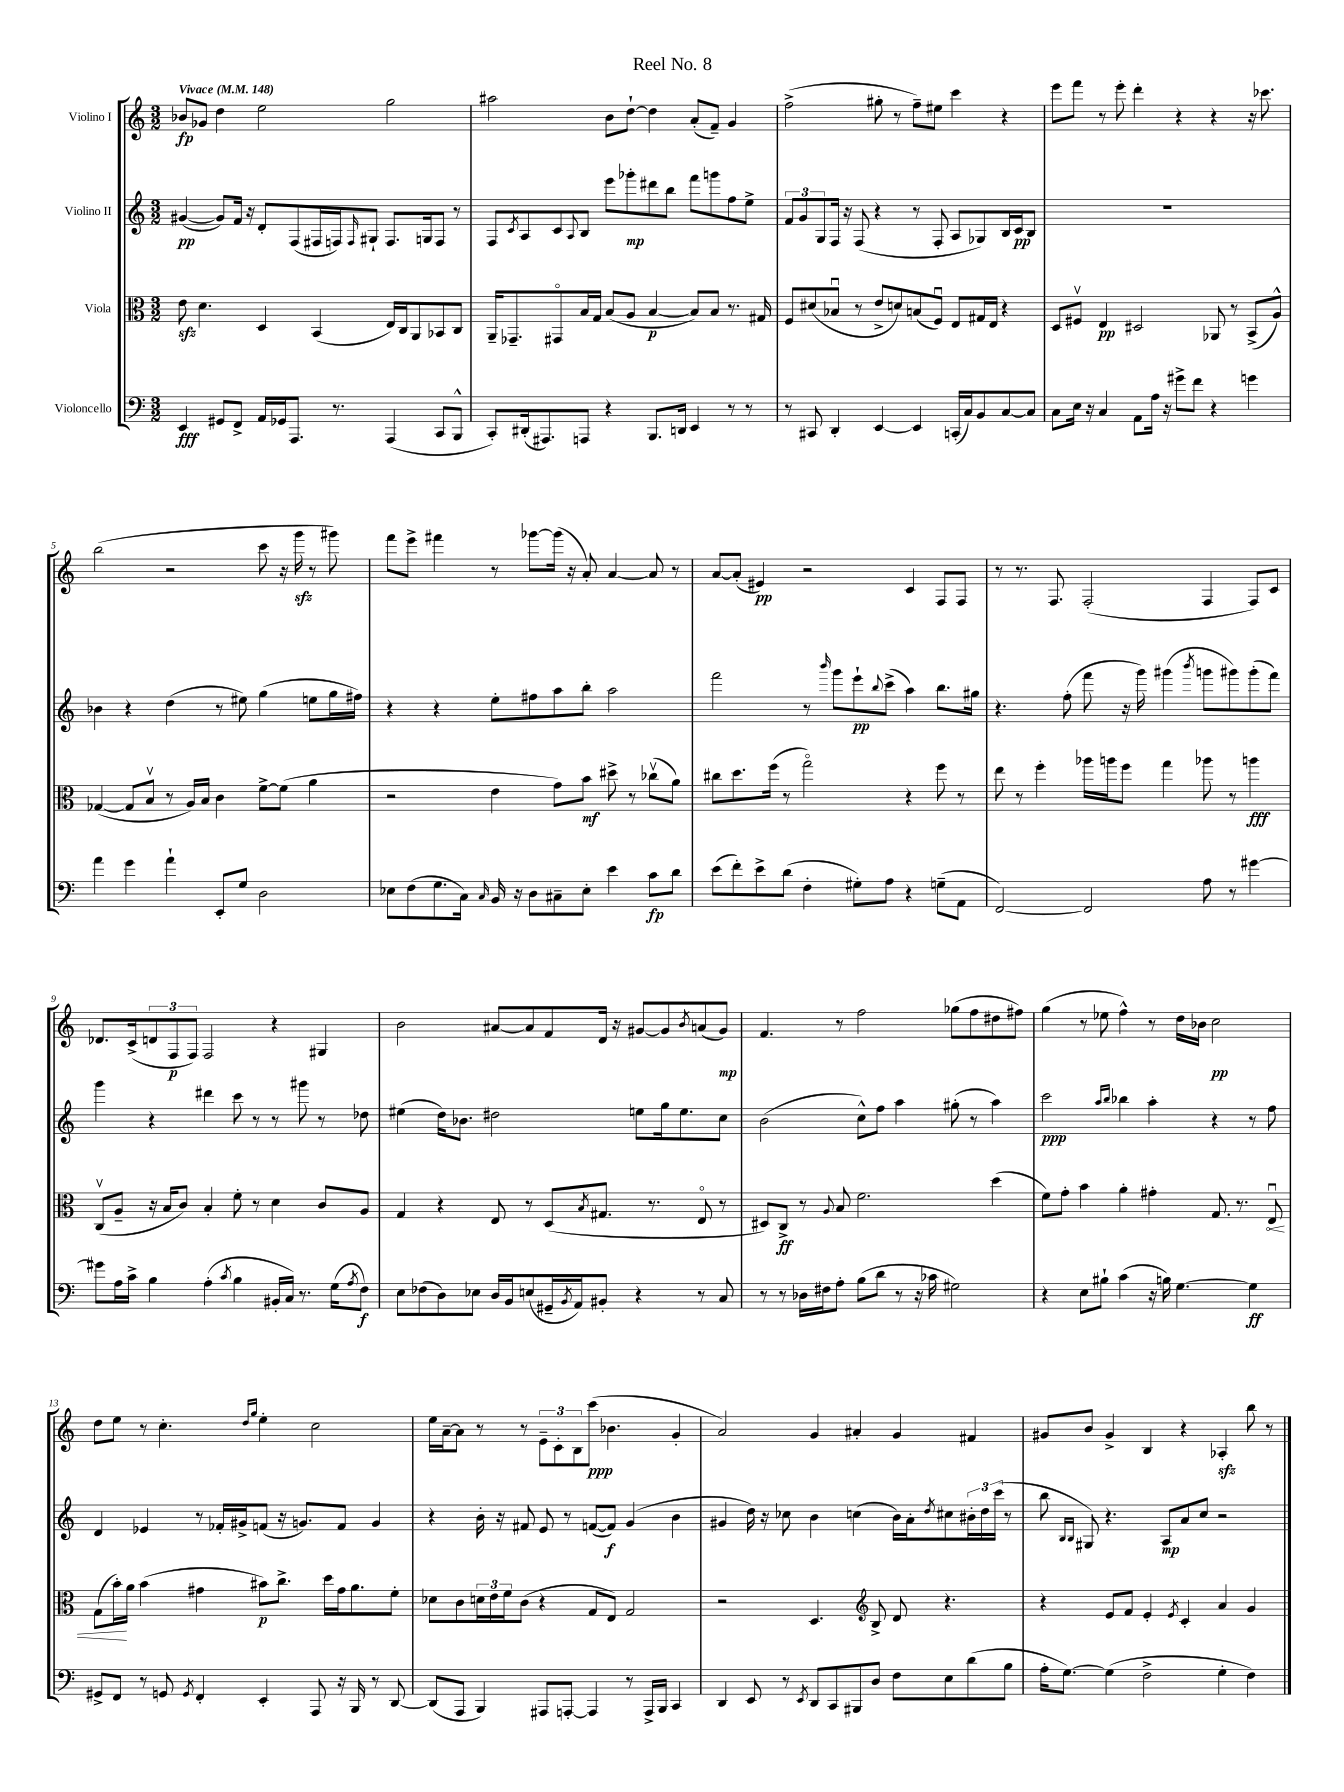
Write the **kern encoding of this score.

**kern	**dynam	**kern	**dynam	**kern	**dynam	**kern	**dynam
*part4	*part4	*part3	*part3	*part2	*part2	*part1	*part1
*staff4	*staff4	*staff3	*staff3	*staff2	*staff2	*staff1	*staff1
*I"Violoncello	*	*I"Viola	*	*I"Violino II	*	*I"Violino I	*
*clefF4	*	*clefC3	*	*clefG2	*	*clefG2	*
*k[]	*	*k[]	*	*k[]	*	*k[]	*
*M3/2	*	*M3/2	*	*M3/2	*	*M3/2	*
*MM148	*	*MM148	*	*MM148	*	*MM148	*
=1	=1	=1	=1	=1	=1	=1	=1
!	!	!	!	!	!	!LO:TX:a:B:t=Vivace	!
4EE/	fff	8ezz\	.	([4g#X/	pp	8b-X/L	fp
.	.	4.d\	.	.	.	8g-X/J	.
8GG#X/L	.	.	.	8g#/L])	.	4dd\	.
8FF^/J	.	.	.	16f/Jk	.	.	.
.	.	.	.	16r	.	.	.
16AA/LL	.	4D/	.	8d'/L	.	2ee\	.
16GG-X/J	.	.	.	.	.	.	.
8.AAA/J	.	.	.	(8F/	.	.	.
.	.	(4BB/	.	16F#X/L	.	.	.
8.r	.	.	.	16Fn/J)	.	.	.
.	.	.	.	16qqF/	.	.	.
.	.	.	.	8G#X`/J	.	.	.
(4AAA/	.	16E/LL)	.	8.F/L	.	2gg\	.
.	.	16C/J	.	.	.	.	.
.	.	8AA/	.	.	.	.	.
.	.	.	.	16Gn/k	.	.	.
8CC/L	.	8BB-X/	.	8F/J	.	.	.
8BBB^^/J	.	8C/J	.	8r	.	.	.
=2	=2	=2	=2	=2	=2	=2	=2
8CC'/L)	.	16AA~/KL	.	8F/L	.	2aa#X\	.
.	.	8.GG-X~/	.	.	.	.	.
.	.	.	.	8qc/	.	.	.
(16DD#X'/k	.	.	.	8A/	.	.	.
8.AAA#X/)	.	.	.	.	.	.	.
.	.	8GG#X/	.	8c/	.	.	.
.	.	.	.	8qqA/	.	.	.
8AAAn/J	.	16B/L	.	8B/J	.	.	.
.	.	16G/JJ	.	.	.	.	.
4r	.	(8B/L	.	8eee\L	.	8b\L	.
.	.	8A/J	.	8ggg-X'\	mp	[8dd`\J	.
8.BBB/L	.	[4B/	p	8ddd#X\	.	4dd\]	.
.	.	.	.	8bb\J	.	.	.
16DDn/Jk	.	.	.	.	.	.	.
4EE/	.	8B/L])	.	8fff\L	.	(8a'/L	.
.	.	8B/J	.	8gggn\	.	8f~/J)	.
8r	.	8.r	.	8ff\	.	4g/	.
8r	.	.	.	8ee^\J	.	.	.
.	.	16G#X/	.	.	.	.	.
=3	=3	=3	=3	=3	=3	=3	=3
8r	.	8F/L	.	12f/L	.	(2ff^\	.
.	.	.	.	12g/	.	.	.
8CC#X/	.	(8d#X/	.	.	.	.	.
.	.	.	.	12G/	.	.	.
4DD'/	.	8B-Xu/J	.	16F/Jk	.	.	.
.	.	.	.	16r	.	.	.
.	.	8r	.	(8F/	.	.	.
[4EE/	.	8e^/L	.	4r	.	8gg#X'\	.
.	.	8dn/)	.	.	.	8r	.
4EE/]	.	(8Bn/	.	8r	.	8ff~\L)	.
.	.	8Fu/J)	.	8F'/	.	8ee#X\J	.
(16CCn'/LL	.	8E/L	.	8A/L	.	4ccc\	.
16C/J)	.	.	.	.	.	.	.
8BB/	.	16G#X/L	.	8G-X/)	.	.	.
.	.	16E/JJ	.	.	.	.	.
[8C/	.	4r	.	16B/L	.	4r	.
.	.	.	.	16c/J	pp	.	.
8C/J]	.	.	.	8B/J	.	.	.
=4	=4	=4	=4	=4	=4	=4	=4
8C\L	.	8D/L	.	1.r	.	8eee\L	.
16E\Jk	.	8F#Xv/J	.	.	.	8fff\J	.
16r	.	.	.	.	.	.	.
4C/	.	4E/	pp	.	.	8r	.
.	.	.	.	.	.	8eee'\	.
8AA\L	.	2D#X/	.	.	.	4ddd'\	.
16A\Jk	.	.	.	.	.	.	.
16r	.	.	.	.	.	.	.
8g#X^\L	.	.	.	.	.	4r	.
8f\J	.	.	.	.	.	.	.
4r	.	8AA-X/	.	.	.	4r	.
.	.	8r	.	.	.	.	.
4gn\	.	(8BB^/L	.	.	.	16r	.
.	.	.	.	.	.	8.ccc-X\	.
.	.	8A^^/J)	.	.	.	.	.
!!LO:LB:g=z
=5	=5	=5	=5	=5	=5	=5	=5
4a\	.	([4G-X/	.	4b-X\	.	(2bb\	.
4g\	.	8G-/L]	.	4r	.	.	.
.	.	8Bv/J	.	.	.	.	.
4a`\	.	8r	.	(4dd\	.	2r	.
.	.	16A/LL)	.	.	.	.	.
.	.	16B/JJ	.	.	.	.	.
8EE'/L	.	4c\	.	8r	.	.	.
8G/J	.	.	.	8ee#X\)	.	.	.
2D\	.	[8f^\L	.	(4gg\	.	8ccc\	.
.	.	(8f\J]	.	.	.	16r	.
.	.	.	.	.	.	16gggzz\	.
.	.	4a\	.	8een\L	.	8r	.
.	.	.	.	16gg\L	.	8ggg#X\)	.
.	.	.	.	16ff#X\JJ)	.	.	.
=6	=6	=6	=6	=6	=6	=6	=6
8E-X\L	.	2r	.	4r	.	8fff\L	.
(8F\	.	.	.	.	.	8eee^\J	.
8.G\	.	.	.	4r	.	4fff#X\	.
16C\Jk)	.	.	.	.	.	.	.
16qqC/	.	.	.	.	.	.	.
16BB/	.	4e\	.	8ee'\L	.	8r	.
16r	.	.	.	.	.	.	.
8D\L	.	.	.	8ff#X\	.	[8ggg-X\L	.
8C#X~\	.	8g\L)	.	8aa\	.	(16ggg-\Jk]	.
.	.	.	.	.	.	16r	.
8E-'\J	.	8b\J	mf	8bb'\J	.	8a'/)	.
4e\	.	8dd#X^\	.	2aa\	.	[4a/	.
.	.	8r	.	.	.	.	.
8c\L	fp	(8cc-Xv\L	.	.	.	8a/]	.
8d\J	.	8a\J)	.	.	.	8r	.
=7	=7	=7	=7	=7	=7	=7	=7
(8e\L	.	8cc#X\L	.	2fff\	.	[8a/L	.
8f'\)	.	8.dd\	.	.	.	(8a'/J]	.
8e^\	.	.	.	.	.	4e#X/)	pp
.	.	(16ff\Jk	.	.	.	.	.
(8d\J	.	8r	.	.	.	.	.
4F'\	.	2gg\)	.	8r	.	2r	.
.	.	.	.	16qqbbb/	.	.	.
.	.	.	.	8ggg\L	.	.	.
8G#X'\L)	.	.	.	8eee`\	pp	.	.
.	.	.	.	8qqbb/	.	.	.
8A\J	.	.	.	(8ccc^\J	.	.	.
4r	.	4r	.	4aa\)	.	4c/	.
(8Gn~\L	.	8ff\	.	8.bb\L	.	8F/L	.
8AA\J	.	8r	.	.	.	8F/J	.
.	.	.	.	16gg#X\Jk	.	.	.
=8	=8	=8	=8	=8	=8	=8	=8
[2FF/)	.	8ee\	.	4.r	.	8r	.
.	.	8r	.	.	.	8.r	.
.	.	4ff'\	.	.	.	.	.
.	.	.	.	.	.	8.F/	.
.	.	.	.	(8ff'\	.	.	.
2FF/]	.	16aa-X\LL	.	8fff\	.	(2F'/	.
.	.	16aan\J	.	.	.	.	.
.	.	8ff\J	.	16r	.	.	.
.	.	.	.	16ggg\)	.	.	.
.	.	4gg\	.	(4ggg#X\	.	.	.
.	.	.	.	8qbbb/	.	.	.
8A\	.	8aa-X\	.	8gggn\L	.	4F/	.
8r	.	8r	.	8ggg#X\)	.	.	.
[4g#X\	.	4aan\	fff	(8ggg#'\	.	8F/L)	.
.	.	.	.	8fff\J)	.	8c/J	.
!!LO:LB:g=z
=9	=9	=9	=9	=9	=9	=9	=9
8g#X\L]	.	(8Cv/L	.	4ggg\	.	8.d-X/L	.
16A\L	.	8A~/J	.	.	.	.	.
16c^\JJ	.	.	.	.	.	(16c^/k	.
4B\	.	16r	.	4r	.	12dn/	.
.	.	16B/KL	.	.	.	.	.
.	.	.	.	.	.	12F/	p
.	.	8c/J)	.	.	.	.	.
.	.	.	.	.	.	12F/J)	.
(4A'\	.	4B'/	.	4ddd#X\	.	2F/	.
8qc/	.	.	.	.	.	.	.
4B\	.	8f'\	.	8ccc\	.	.	.
.	.	8r	.	8r	.	.	.
16BB#X'/LL	.	4d\	.	8r	.	4r	.
16C/JJ)	.	.	.	.	.	.	.
8.r	.	.	.	8ggg#X\	.	.	.
.	.	8c/L	.	8r	.	4G#X/	.
(16G\KL	.	.	.	.	.	.	.
8qA/	.	.	.	.	.	.	.
8F\J)	f	8A/J	.	8dd-X\	.	.	.
=10	=10	=10	=10	=10	=10	=10	=10
8E\L	.	4G/	.	(4ee#X\	.	2b\	.
(8F-X\	.	.	.	.	.	.	.
8D\)	.	4r	.	16dd\KL)	.	.	.
.	.	.	.	8.b-X\J	.	.	.
8E-X\J	.	.	.	.	.	.	.
16D/LL	.	8E/	.	2dd#X\	.	[8a#X/L	.
16BB/J	.	.	.	.	.	.	.
(8En/	.	8r	.	.	.	8a#/]	.
16GG#X~/L	.	(8D/L	.	.	.	8f/	.
8qBB/	.	.	.	.	.	.	.
16AA/J)	.	.	.	.	.	.	.
.	.	8qB/	.	.	.	.	.
8BB#X'/J	.	8.G#X/J	.	.	.	16d/Jk	.
.	.	.	.	.	.	16r	.
4r	.	.	.	8een\L	.	[8g#X/L	.
.	.	8.r	.	.	.	.	.
.	.	.	.	16gg\k	.	8g#/]	.
.	.	.	.	8.ee\	.	.	.
.	.	.	.	.	.	8qb/	.
8r	.	8E/	.	.	.	(8an/	.
8C/	.	8r	.	8cc\J	.	8g#/J)	mp
=11	=11	=11	=11	=11	=11	=11	=11
8r	.	8D#X/L)	.	(2b\	.	4.f/	.
8r	.	8C^/J	ff	.	.	.	.
16D-X\LL	.	8r	.	.	.	.	.
16F#X\J	.	.	.	.	.	.	.
.	.	8qqA/	.	.	.	.	.
8A'\J	.	8B/	.	.	.	8r	.
(8B\L	.	2.f\	.	8cc^^\L)	.	2ff\	.
8d\J	.	.	.	8ff\J	.	.	.
8r	.	.	.	4aa\	.	.	.
16r	.	.	.	.	.	.	.
16c-X\	.	.	.	.	.	.	.
2G#X\)	.	.	.	(8gg#X'\	.	(8gg-X\L	.
.	.	.	.	8r	.	8ff\	.
.	.	(4dd\	.	4aa\)	.	8dd#X\	.
.	.	.	.	.	.	8ff#X\J)	.
=12	=12	=12	=12	=12	=12	=12	=12
4r	.	8f\L)	.	2ccc\	ppp	(4gg\	.
.	.	8g'\J	.	.	.	.	.
8E\L	.	4b\	.	.	.	8r	.
8B#X`\J	.	.	.	.	.	8ee-X\	.
.	.	.	.	16qqaa/LL	.	.	.
.	.	.	.	16qqbb/JJ	.	.	.
(4c\	.	4a'\	.	4bb-X\	.	4ff^^\)	.
16r	.	4g#X'\	.	4aa'\	.	8r	.
16Bn\)	.	.	.	.	.	.	.
[4.G\	.	.	.	.	.	16dd\LL	.
.	.	.	.	.	.	16b-X\JJ	.
.	.	8.G/	.	4r	.	2cc\	pp
.	.	8.r	.	.	.	.	.
4G\]	ff	.	.	8r	.	.	.
!	!	!	!LO:HP:b	!	!	!	!
.	.	8Eu/	<	8ff\	.	.	.
!!LO:LB:g=z
=13	=13	=13	=13	=13	=13	=13	=13
8GG#X^/L	.	(8G\L	.	4d/	.	8dd\L	.
8FF/J	.	16b'\L)	.	.	.	8ee\J	.
.	.	16a\JJ	[	.	.	.	.
8r	.	(4b\	.	4e-X/	.	8r	.
8GGn/	.	.	.	.	.	4.cc'\	.
8qGG/	.	.	.	.	.	.	.
4FF'/	.	4g#X\	.	8r	.	.	.
.	.	.	.	16f-X'/LL	.	.	.
.	.	.	.	16g#X^/J	.	.	.
.	.	.	.	.	.	16qqdd/LL	.
.	.	.	.	.	.	16qqgg/JJ	.
4EE'/	.	8b#X\L)	p	(8fn/J	.	4ee'\	.
.	.	8.cc^\J	.	16r	.	.	.
.	.	.	.	8.gn/L)	.	.	.
8AAA/	.	.	.	.	.	2cc\	.
.	.	16dd\LL	.	.	.	.	.
16r	.	16g#\J	.	8f/J	.	.	.
16BBB/	.	8.a\	.	.	.	.	.
8r	.	.	.	4g/	.	.	.
[8DD/	.	8f'\J	.	.	.	.	.
=14	=14	=14	=14	=14	=14	=14	=14
(8DD/L]	.	8d-X\L	.	4r	.	16ee\LL	.
.	.	.	.	.	.	[16a~\J	.
8AAA/J	.	8c\	.	.	.	8a\J]	.
4BBB/)	.	24dn\L	.	16b'\	.	8r	.
.	.	24e\	.	.	.	.	.
.	.	.	.	16r	.	.	.
.	.	24f\J	.	.	.	.	.
.	.	(8c\J	.	8f#X/	.	8r	.
8AAA#X/L	.	4r	.	8e/	.	12e~\L	.
.	.	.	.	.	.	12c'\	.
[8AAAn'/J	.	.	.	8r	.	.	.
.	.	.	.	.	.	12B\	.
4AAA/]	.	8G/L	.	([8fn/L	.	(8ccc\J	ppp
.	.	8E/J)	.	8f/J])	f	4.b-X\	.
8r	.	2G/	.	(4g/	.	.	.
16AAA^/LL	.	.	.	.	.	.	.
16BBB/JJ	.	.	.	.	.	.	.
4CC/	.	.	.	4b\	.	4g'/	.
=15	=15	=15	=15	=15	=15	=15	=15
4DD/	.	2r	.	4g#X/	.	2a/)	.
8EE/	.	.	.	16dd\)	.	.	.
.	.	.	.	16r	.	.	.
8r	.	.	.	8cc-X\	.	.	.
8qEE/	.	.	.	.	.	.	.
8DD/L	.	4.D/	.	4b\	.	4g/	.
8CC/	.	.	.	.	.	.	.
8BBB#X/	.	.	.	(4ccn\	.	4a#X'/	.
*	*	*clefG2	*	*	*	*	*
8D/J	.	8B^/	.	.	.	.	.
8F\L	.	8d/	.	16b\LL)	.	4g/	.
.	.	.	.	16a'\J	.	.	.
.	.	.	.	8qdd/	.	.	.
8E\	.	4.r	.	8cc#X\	.	.	.
(8d\	.	.	.	24b#X'\L	.	4f#X/	.
.	.	.	.	24dd\	.	.	.
.	.	.	.	(24ccc\JJ	.	.	.
8B\J	.	.	.	8r	.	.	.
=16	=16	=16	=16	=16	=16	=16	=16
16A'\KL	.	4r	.	8bb\	.	8g#X/L	.
[8.G\J)	.	.	.	.	.	.	.
.	.	.	.	16qqB/LL	.	.	.
.	.	.	.	16qqB/JJ	.	.	.
.	.	.	.	8G#X/)	.	8b/J	.
(4G\]	.	8e/L	.	4.r	.	4g#^/	.
.	.	8f/J	.	.	.	.	.
2F^\	.	4e'/	.	.	.	4B/	.
.	.	.	.	8A/L	mp	.	.
.	.	8qe/	.	.	.	.	.
.	.	4c'/	.	8a/	.	4r	.
.	.	.	.	8cc/J	.	.	.
4G'\	.	4a/	.	2r	.	4A-Xzz'/	.
4F\)	.	4g/	.	.	.	8bb\	.
.	.	.	.	.	.	8r	.
==	==	==	==	==	==	==	==
*-	*-	*-	*-	*-	*-	*-	*-
